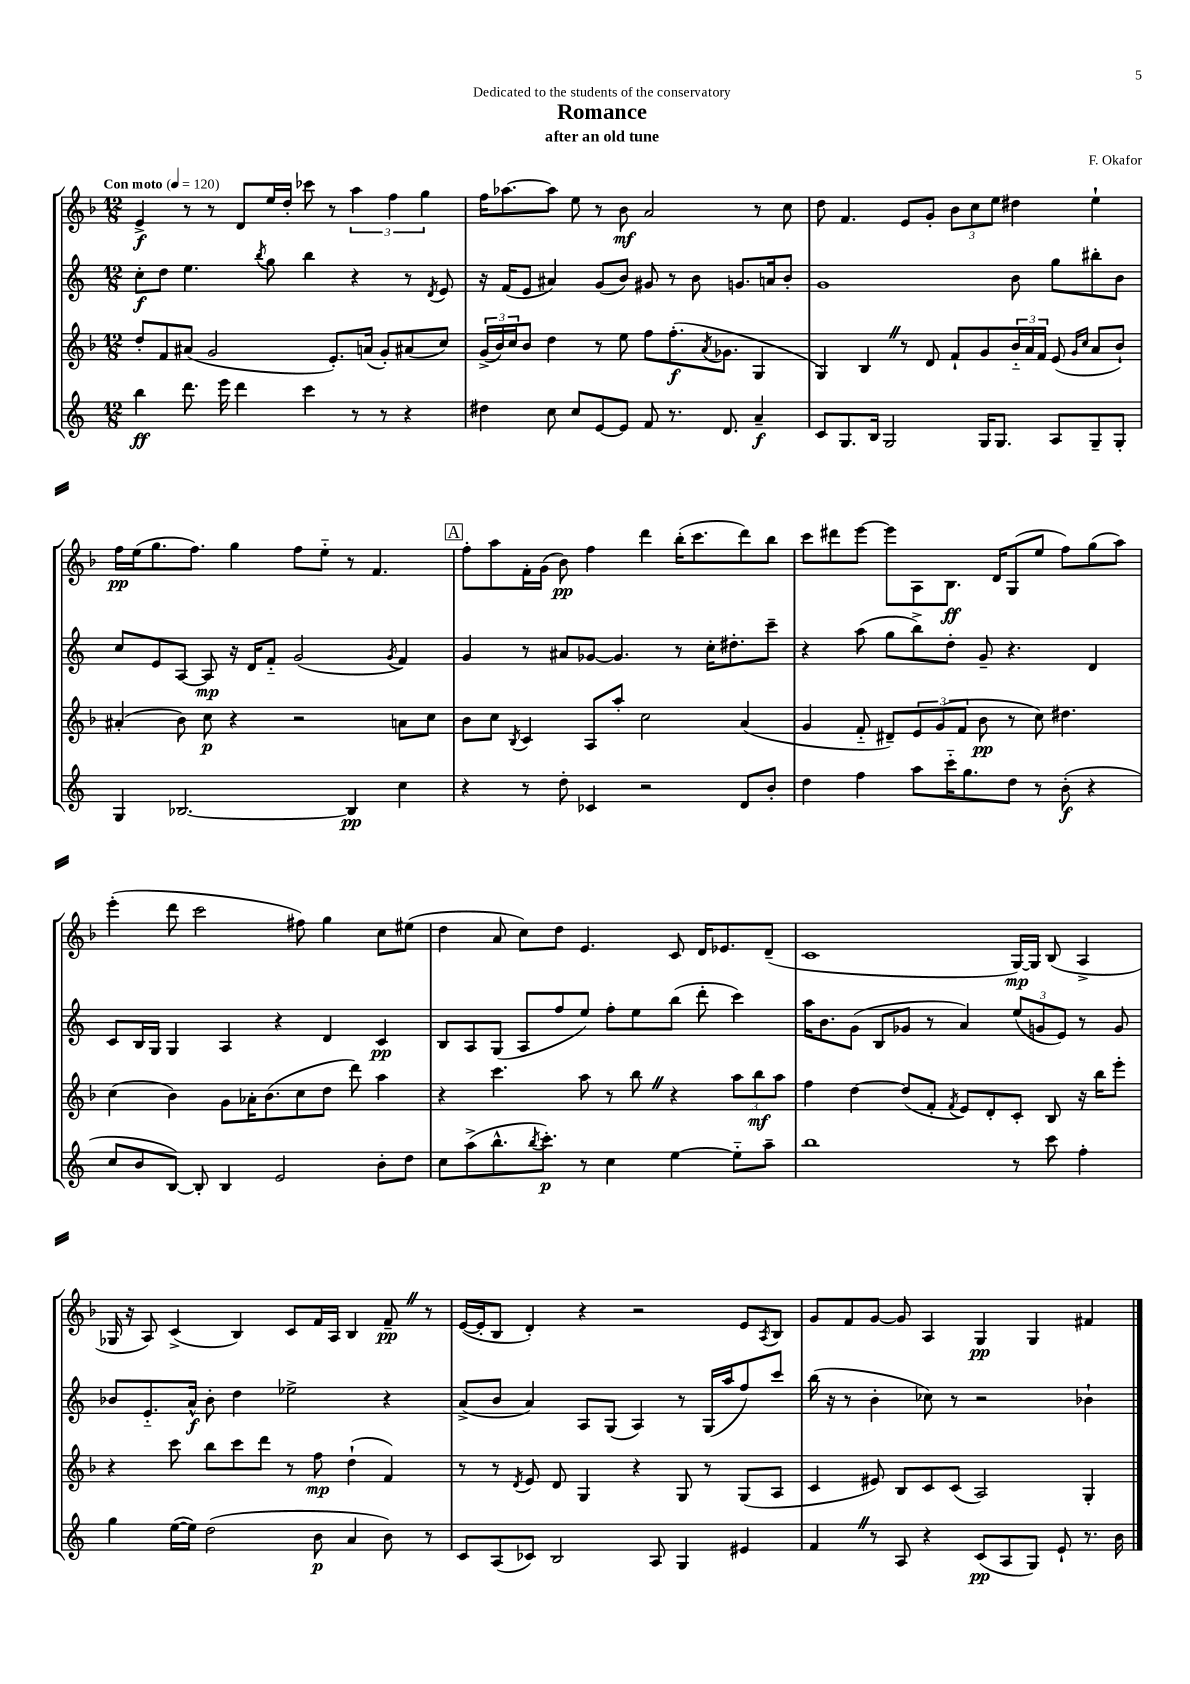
\header { title = "Romance" composer = "F. Okafor" subtitle = "after an old tune" dedication = "Dedicated to the students of the conservatory" }
<<
\new StaffGroup <<
\new Staff = "s0" {
    \clef treble \key f \major \numericTimeSignature \time 12/8 \tempo "Con moto" 4 = 120
    e'4->\f r8 r8 d'8 e''16 d''16-. ces'''8 r8 \tuplet 3/2 { a''4 f''4 g''4 } |
    f''16 aes''8.~ aes''8 e''8 r8 bes'8\mf a'2 r8 c''8 |
    d''8 f'4. e'8 g'8-. \tuplet 3/2 { bes'8 c''8 e''8 } dis''4 e''4-! |
    f''16\pp e''16( g''8. f''8.) g''4 f''8 e''8-_ r8 f'4. |
    \mark \markup { \box "A" } f''8-. a''8 f'16-. g'16( bes'8\pp) f''4 d'''4 bes''16-.( c'''8. d'''8) bes''8 |
    c'''8 dis'''8 e'''8~ e'''8 a8 bes8.\ff d'16 g8( e''8 f''8) g''8( a''8) |
    e'''4-.( d'''8 c'''2 fis''8) g''4 c''8 eis''8( |
    d''4 a'8 c''8) d''8 e'4. c'8 d'16 ees'8. d'8--( |
    c'1 g16~\mp) g16 bes8( a4-> |
    ges16 r16 a8) c'4->( bes4) c'8 f'16 a16 bes4 f'8--\pp \once \override BreathingSign.text = \markup { \musicglyph "scripts.caesura.straight" } \breathe r8 |
    e'16~( e'16-. bes8 d'4-.) r4 r2 e'8 \acciaccatura { a8 } bes8 |
    g'8 f'8 g'8~ g'8 a4 g4\pp g4 fis'4 \bar "|." |
}
\new Staff = "s1" {
    \clef treble \key c \major \numericTimeSignature \time 12/8
    c''8-.\f d''8 e''4. \acciaccatura { b''8 } g''8 b''4 r4 r8 \acciaccatura { d'8 } e'8 |
    r16 f'16( e'8 ais'4) g'8( b'8) gis'8 r8 b'8 g'8. a'16 b'8-. |
    g'1 b'8 g''8 bis''8-. b'8 |
    c''8 e'8 a8~ a8\mp r16 d'16 f'8-_ g'2( \acciaccatura { g'8 } f'4) |
    \mark \markup { \box "A" } g'4 r8 ais'8 ges'8~ ges'4. r8 c''16-. dis''8.-. c'''8-- |
    r4 a''8( g''8 b''8->) d''8-. g'8-- r4. d'4 |
    c'8 b16 g16 g4 a4 r4 d'4 c'4\pp |
    b8 a8 g8( a8 f''8 e''8) f''8-. e''8 b''8( d'''8-. c'''4) |
    a''16 b'8. g'8( b8 ges'8 r8 a'4) \tuplet 3/2 { e''8( g'8 e'8) } r8 g'8 |
    bes'8 e'8.-_ a'16-^\f bes'8-. d''4 ees''2-> r4 |
    a'8->( b'8 a'4) a8 g8( a4) r8 g16( a''16 f''8) c'''8 |
    b''16( r16 r8 b'4-. ces''8) r8 r2 bes'4-! \bar "|." |
}
\new Staff = "s2" {
    \clef treble \key f \major \numericTimeSignature \time 12/8
    d''8-. f'8 ais'8( g'2 e'8.-.) a'16( g'8-.) ais'8( c''8) |
    \tuplet 3/2 { g'16->( bes'16) c''16 } bes'8 d''4 r8 e''8 f''8 f''8.-.\f( \acciaccatura { a'8 } ges'8. g4 |
    g4) bes4 \once \override BreathingSign.text = \markup { \musicglyph "scripts.caesura.straight" } \breathe r8 d'8 f'8-! g'8 \tuplet 3/2 { bes'16-_ a'16 f'16 } e'8( \grace { g'16 c''16 } a'8 bes'8-!) |
    ais'4-.( bes'8) c''8\p r4 r2 a'8 c''8 |
    \mark \markup { \box "A" } bes'8 c''8 \acciaccatura { bes8 } c'4 a8 a''8-. c''2 a'4( |
    g'4 f'8-_ dis'8--) \tuplet 3/2 { e'8 g'8( f'8 } bes'8\pp r8 c''8) dis''4. |
    c''4( bes'4) g'8 aes'16-. bes'8.( c''8 d''8 d'''8) a''4 |
    r4 c'''4. a''8 r8 bes''8 \once \override BreathingSign.text = \markup { \musicglyph "scripts.caesura.straight" } \breathe r4 \tuplet 3/2 { a''8 bes''8\mf a''8 } |
    f''4 d''4~ d''8( f'8-. \acciaccatura { f'8 } e'8) d'8-. c'8-. bes8 r16 bes''16 e'''8-. |
    r4 c'''8 bes''8 c'''8 d'''8 r8 f''8\mp d''4-!( f'4) |
    r8 r8 \acciaccatura { d'8 } e'8 d'8 g4 r4 g8 r8 g8( a8 |
    c'4 eis'8) bes8 c'8 c'8( a2) g4-. \bar "|." |
}
\new Staff = "s3" {
    \clef treble \key c \major \numericTimeSignature \time 12/8
    b''4\ff d'''8. e'''16 d'''4 c'''4 r8 r8 r4 |
    dis''4 c''8 c''8 e'8~ e'8 f'8 r8. d'8. a'4--\f |
    c'8 g8. b16 g2 g16 g8. a8 g8-- g8-. |
    g4 bes2.~ bes4\pp c''4 |
    \mark \markup { \box "A" } r4 r8 d''8-. ces'4 r2 d'8 b'8-. |
    d''4 f''4 a''8 c'''16-_ g''8. d''8 r8 b'8-.\f( r4 |
    c''8 b'8 b8~) b8-. b4 e'2 b'8-. d''8 |
    c''8 a''8->( b''8.-^ \acciaccatura { b''8 } c'''8.-.\p) r8 c''4 e''4~ e''8-_ a''8-- |
    b''1 r8 c'''8 f''4-. |
    g''4 e''16~( e''16) d''2( b'8\p a'4 b'8) r8 |
    c'8 a8( ces'8) b2 a8 g4 eis'4 |
    f'4 \once \override BreathingSign.text = \markup { \musicglyph "scripts.caesura.straight" } \breathe r8 a8 r4 c'8\pp( a8 g8) e'8-! r8. b'16 \bar "|." |
}
>>
>>
\layout { \context { \Score \remove "Bar_number_engraver" } }
